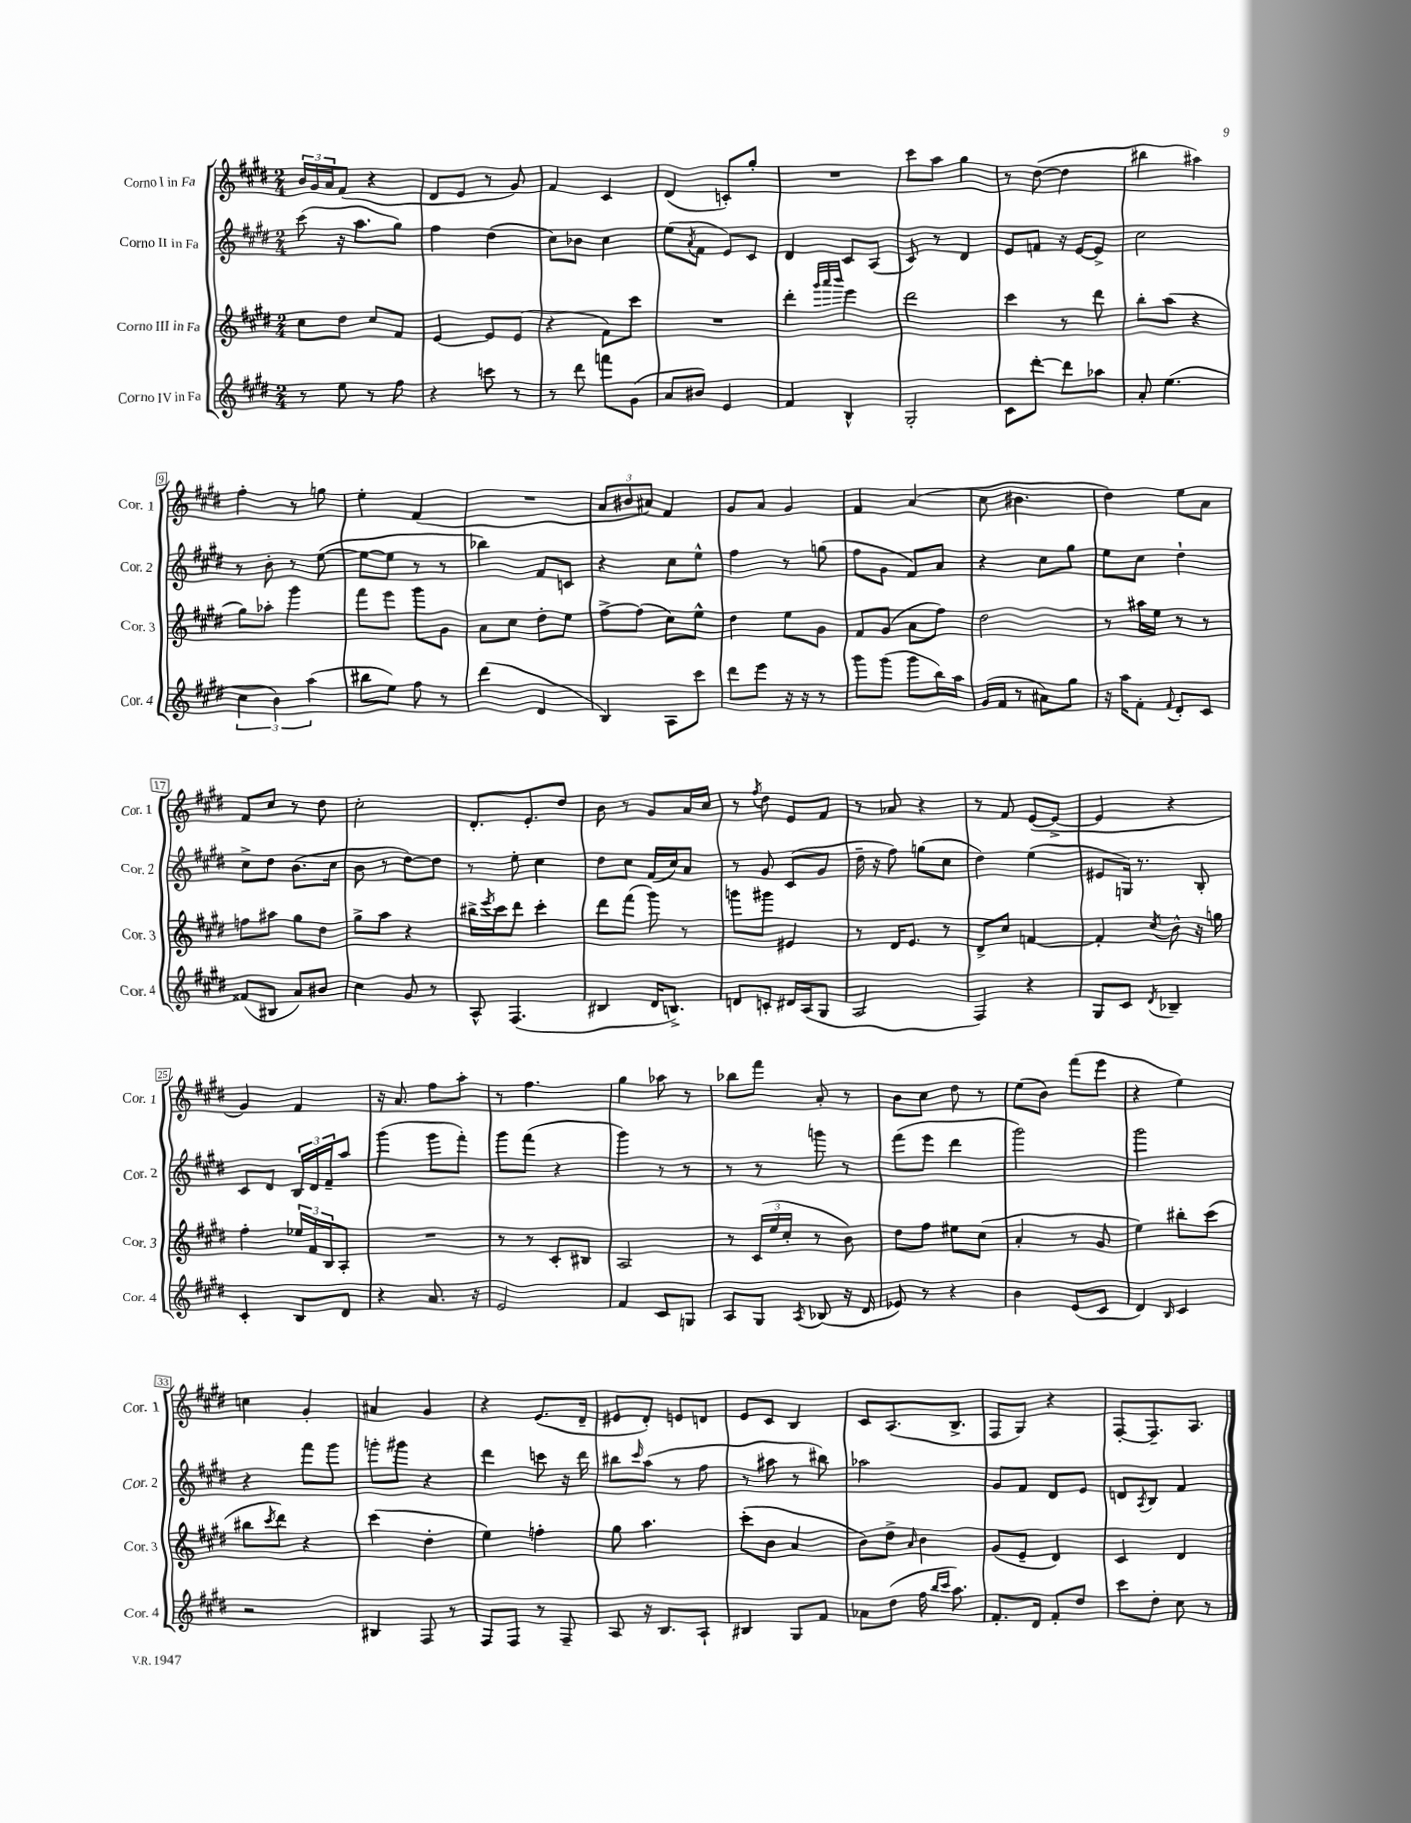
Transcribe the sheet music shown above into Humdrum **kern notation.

**kern	**kern	**kern	**kern
*part4	*part3	*part2	*part1
*staff4	*staff3	*staff2	*staff1
*I"Corno IV in Fa	*I"Corno III in Fa	*I"Corno II in Fa	*I"Corno I in Fa
*I'Cor. 4	*I'Cor. 3	*I'Cor. 2	*I'Cor. 1
*clefG2	*clefG2	*clefG2	*clefG2
*k[f#c#g#d#]	*k[f#c#g#d#]	*k[f#c#g#d#]	*k[f#c#g#d#]
*M2/4	*M2/4	*M2/4	*M2/4
=1	=1	=1	=1
8r	8cc#\L	(8ccc#\	24b/LL
.	.	.	24g#/
.	.	.	24a/J
8ee\	8dd#\J	16r	(8f#/J
.	.	8.aa\L	.
8r	8cc#/L	.	4r
8ff#\	8f#/J	8gg#\J)	.
=2	=2	=2	=2
4r	[4e/	4ff#\	8d#/L
.	.	.	8e/J
8cccn\	8e/L]	(4dd#\	8r
8r	(8e/J	.	8g#/)
=3	=3	=3	=3
8r	4r	8cc#\L)	4f#/
8ddd#\	.	8b-X\J	.
8fffn\L	8f#\L)	4cc#\	4c#/
(8g#\J	8ccc#\J	.	.
=4	=4	=4	=4
8a/L	2r	(8ee\L	(4d#/
.	.	8qa/	.
8b#X/J)	.	8f#\J	.
4e/	.	8e/L)	8cn'/L)
.	.	8c#/J	8gg#'/J
=5	=5	=5	=5
4f#/	4ddd#'\	4d#/	2r
.	32qqggg#/LLL	.	.
.	32qqaaa/	.	.
.	32qqbbb/JJJ	.	.
4B^^/	4eee\	8c#/L	.
.	.	(8A/J	.
=6	=6	=6	=6
2G#'/	2ddd#\	8c#/)	8ccc#\L
.	.	8r	8aa\J
.	.	4d#/	4gg#\
=7	=7	=7	=7
8c#\L	4ccc#\	8e/L	8r
[8ddd#'\J	.	8fn/J	([8dd#\
8ddd#\L]	8r	16r	4dd#\]
.	.	[16e/KL	.
8aa-X\J	8ddd#\	8e^/J]	.
=8	=8	=8	=8
8a'/	8bb'\L	2cc#\	4bb#X\
(4.ee\	(8aa\J	.	.
.	4r	.	4aa#X\)
!!LO:LB:g=z
=9	=9	=9	=9
6cc#\	8gg#\L)	8r	4ff#'\
.	8aa-X'\J	8b'\	.
6b\)	.	.	.
.	4ggg#\	8r	8r
(6aa\	.	.	.
.	.	([8ee\	8ggn\
=10	=10	=10	=10
8bb#X\L	8fff#\L	8ee\L_	4ee'\
8ee\J)	8eee\J	8ee\J]	.
8ff#\	8ggg#\L	8r	(4f#/
8r	8g#\J	8r	.
=11	=11	=11	=11
(4ddd#\	8a\L	4bb-X\)	2r
.	8cc#\J	.	.
4d#/	8dd#'\L	8f#/L	.
.	8ee\J	8cn/J	.
=12	=12	=12	=12
4B/)	[8ff#^\L	4r	12a/L
.	.	.	12b#X/
.	(8ff#\J]	.	.
.	.	.	12a#X/J)
8A\L	8cc#\L)	8cc#\L	4f#/
8ccc#\J	8ee^^\J	8ee^^\J	.
=13	=13	=13	=13
8ddd#\L	4dd#\	4ff#\	8g#/L
8eee\J	.	.	8a/J
16r	8ee\L	8r	4g#/
16r	.	.	.
8r	8g#\J	(8ggn\	.
=14	=14	=14	=14
8ggg#\L	8f#/L	8ff#\L	4f#/
(8ggg#\J	(8g#/J	8g#\J	.
8ggg#\L	8a\L	8f#/L)	(4a/
16bb\L)	8ff#\J)	8a/J	.
16aa\JJ	.	.	.
=15	=15	=15	=15
(16g#/LL	2dd#\	4r	8cc#\
16f#/JJ	.	.	.
8r	.	.	4.b#X\
8a#X\L)	.	8cc#\L	.
8gg#\J	.	8gg#\J	.
=16	=16	=16	=16
16r	8r	8ee\L	4dd#\)
16aa\KL	.	.	.
8f#'\J	16aa#X\LL	8cc#\J	.
.	16ee\JJ	.	.
8qqf#/	.	.	.
8d#'/L	8r	4dd#`\	8ee\L
8c#/J	8r	.	8a\J
!!LO:LB:g=z
=17	=17	=17	=17
(8f##X/L	8ffn\L	8cc#^\L	8f#/L
8B#X/J	8aa#X\J	8dd#\J	8cc#/J
8a/L)	8gg#\L	(8.b\L	8r
8b#X/J	8dd#\J	.	8dd#\
.	.	16cc#\Jk	.
=18	=18	=18	=18
4cc#\	8gg#^\L	8b\	2cc#'\
.	8aa\J	8r	.
8g#/	4r	[8dd#\L)	.
8r	.	8dd#\J]	.
=19	=19	=19	=19
8A^^/	16bb#X^\LL	8r	8.d#'/L
.	8qeee/	.	.
.	16ccc#\J	.	.
(4.F#/	8ddd#\J	8ee'\	.
.	.	.	8.e'/
.	4ccc#'\	4cc#\	.
.	.	.	8dd#/J
=20	=20	=20	=20
4B#X/	8ddd#\L	8dd#\L	8b\
.	(8fff#\J	8cc#\J	8r
16d#/KL	8ggg#\)	(16f#/LL	8g#/L
8.Bn^/J)	.	16cc#/J)	.
.	8r	8a/J	16a/L
.	.	.	16cc#/JJ
=21	=21	=21	=21
8dn/L	8gggn\L	8r	8r
.	.	.	8qff#/
8cn'/J	8ggg#X\J	8g#/	8dd#\
16d#X/LL	4e#X/	(8c#/L	8e/L
(16A/J	.	.	.
8G#/J	.	8g#/J	8f#/J
=22	=22	=22	=22
2A/	8r	16dd#~\	8r
.	.	16r	.
.	16d#/KL	8ff#\)	8a-X/
.	8.e/J	.	.
.	.	(8ggn\L	4r
.	8r	8cc#\J	.
=23	=23	=23	=23
4F#/)	8d#^/L	4dd#\)	8r
.	8cc#/J	.	8f#/
4r	[4fn/	(4ee\	([8e/L
.	.	.	8e^/J_
=24	=24	=24	=24
8G#/L	4f'/]	8e#X/L	4e/]
8c#/J	.	16Gn/Jk)	.
.	.	8.r	.
8qd#/	8qcc#/	.	.
4B-X~/	8b^^\	.	4r
.	16r	8B'/	.
.	16ggn\	.	.
!!LO:LB:g=z
=25	=25	=25	=25
4c#'/	4ff#'\	8c#/L	4g#/)
.	.	8d#/J	.
8B/L	24ee-X/LL	24B/LL	4f#/
.	24f#/	24d#/	.
.	24B/J	24f#~/J	.
8d#/J	8A'/J	8aa/J	.
=26	=26	=26	=26
4r	2r	(4ggg#\	16r
.	.	.	8.a/
8.a/	.	8ggg#\L	8ff#\L
.	.	8fff#'\J)	8aa'\J
16r	.	.	.
=27	=27	=27	=27
2e/	8r	8ggg#\L	8r
.	8r	(8fff#\J	4.ff#\
.	8c#'/L	4r	.
.	8B#X/J	.	.
=28	=28	=28	=28
4f#/	2A/	4ggg#\)	4gg#\
8c#/L	.	8r	8aa-X\
8Gn/J	.	8r	8r
=29	=29	=29	=29
8A/L	8r	8r	8bb-X\L
8G#/J	(24c#/LL	8r	8fff#\J
.	24ee/	.	.
.	24cc#'/JJ	.	.
8qA/	.	.	.
(8B-X/	8r	8gggn\	8a'/
16r	8b\)	8r	8r
16d#/	.	.	.
=30	=30	=30	=30
8e-X/)	8dd#\L	(8fff#\L	8b\L
8r	8ff#\J	8eee\J	8cc#\J
4r	8ee#X\L	4ddd#\	8dd#\
.	(8cc#\J	.	8r
=31	=31	=31	=31
4b\	4a'/	2ggg#\)	(8ee\L
.	.	.	8b\J)
(8e/L	8r	.	(8fff#\L
8c#/J	8g#/	.	8eee\J
=32	=32	=32	=32
4d#/)	4ee\)	2ggg#\	4r
16qqB/	.	.	.
4c#/	8bb#X'\L	.	4ee\)
.	(8ccc#\J	.	.
!!LO:LB:g=z
=33	=33	=33	=33
2r	8bb#X\L	4r	4ccn\
.	8qccc#/	.	.
.	8ddd#\J)	.	.
.	4r	8fff#\L	4g#'/
.	.	8ggg#\J	.
=34	=34	=34	=34
4B#X/	(4ccc#\	8gggn'\L	4a#X/
.	.	8ggg#X\J	.
8F#/	4dd#'\	4r	4g#/
8r	.	.	.
=35	=35	=35	=35
8F#/L	4ee\)	4ddd#\	4r
8F#/J	.	.	.
8r	4ffn'\	8cccn\	(8.e/L
8F#~/	.	16r	.
.	.	16ddd#\	16d#~/Jk
=36	=36	=36	=36
8A/	8gg#\	8bb#X\L	8e#X/L
.	.	16qqccc#/	.
16r	4.aa\	(8aa\J	8d#'/J)
8.B/L	.	.	.
.	.	8r	8en/L
8A`/J	.	8ff#\	8dn/J
=37	=37	=37	=37
4B#X/	(8ccc#'\L	8r	8e/L
.	8b\J	8aa#X\	8c#/J
8G#/L	4a/	8r	4B/
8f#/J	.	8bb#X\)	.
=38	=38	=38	=38
8a-X\L	8b\L)	2aa-X\	8c#/L
(8dd#\J	8dd#^\J	.	(8.A/
.	16qqa/	.	.
16ff#\	4b\	.	.
16qqbb/LL	.	.	.
16qqccc#/JJ	.	.	.
8.aa\)	.	.	8.B^/J
=39	=39	=39	=39
8.f#'/L	(8g#/L	8g#/L	8F#/L
.	8e~/J	8f#/J	8G#/J)
16d#/Jk	.	.	.
8f#'/L	4d#/)	8d#/L	4r
8dd#/J	.	8e/J	.
=40	=40	=40	=40
8ccc#\L	4c#/	8dn/L	[8F#'/L
.	.	8qA/	.
8dd#'\J	.	8B/J	8.F#~/]
8cc#\	4d#/	4f#/	.
.	.	.	8.A/J
8r	.	.	.
==	==	==	==
*-	*-	*-	*-
